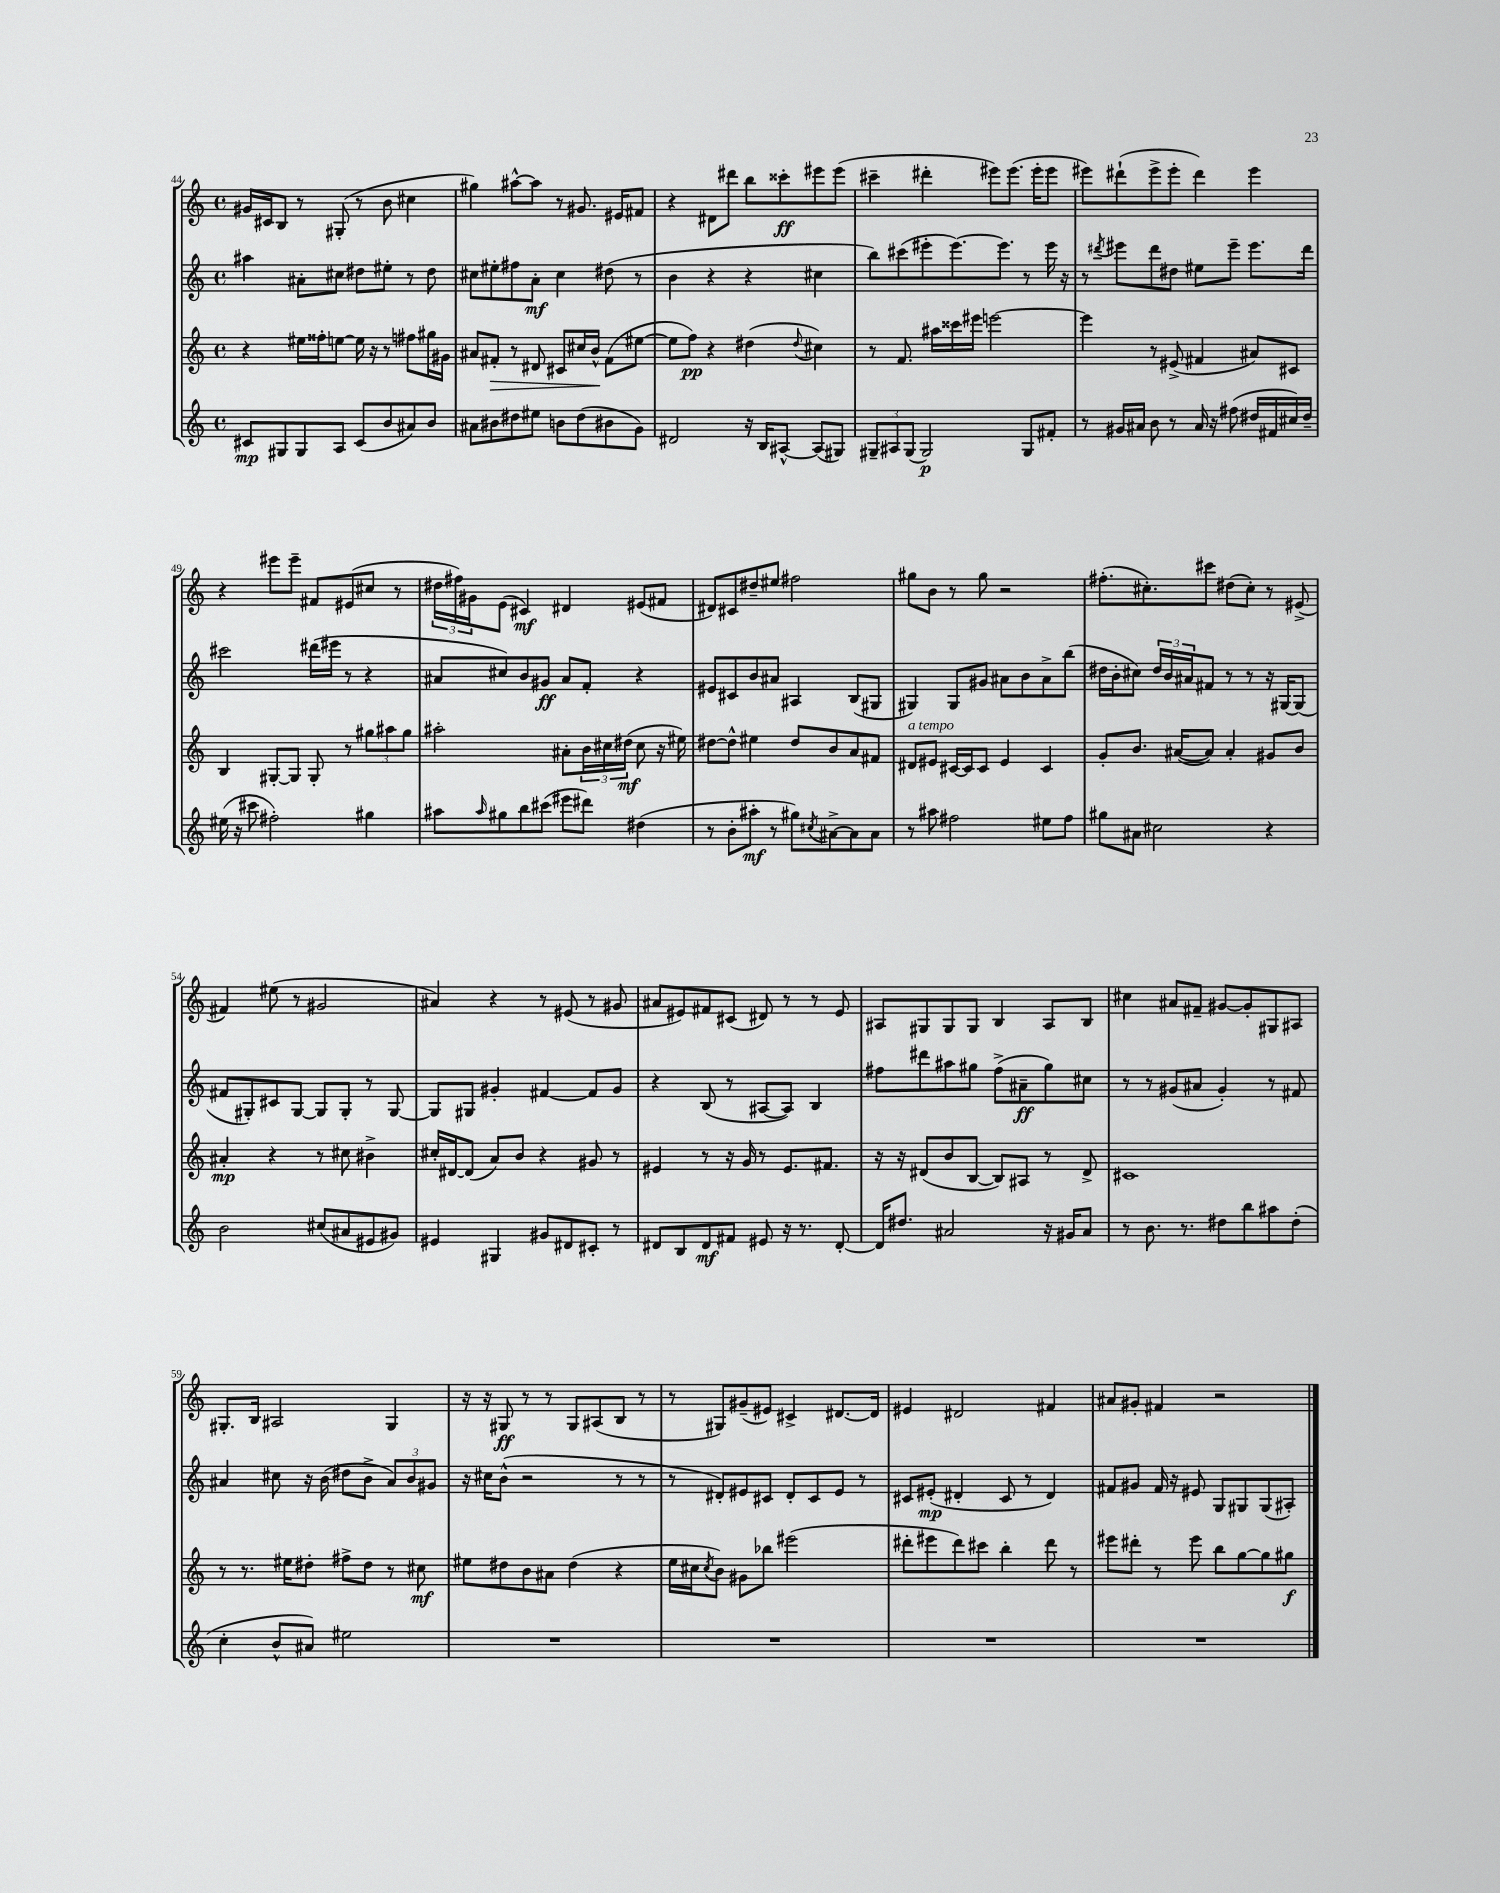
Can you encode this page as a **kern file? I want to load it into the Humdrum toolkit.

**kern	**kern	**kern	**kern
*staff4	*staff3	*staff2	*staff1
*clefG2	*clefG2	*clefG2	*clefG2
*k[]	*k[]	*k[]	*k[]
*M4/4	*M4/4	*M4/4	*M4/4
*met(c)	*met(c)	*met(c)	*met(c)
8c#	4r	4aa#	16g#
.	.	.	16c#
8G#	.	.	8B
8G#	16ee#	8a#'	8r
.	16ff##'	.	.
8A	[8ee	8cc#	(8G#'
(8c#	16ee]	8dd#	8r
.	16r	.	.
8b	8r	8ee#'	8b
8a#)	8ff#	8r	4cc#
8b	16gg#	8dd#	.
.	16g#	.	.
=	=	=	=
8a#	8a#	8cc#	4gg#)
8b#	8f#'	8ee#'	.
8dd#	8r	8ff#	[8aa#^^
8ee#	8d#	8a'	8aa#]
8b	8c#	4cc#	8r
(8dd#	16cc#	.	8.g#
.	16b^^	.	.
8b#	(8f#	(8dd#	.
.	.	.	16e#
8g)	[8ee#	8r	8f#
=	=	=	=
2d#	8ee#]	4b	4r
.	8ff)	.	.
.	4r	4r	8d#
.	.	.	8ddd#
16r	(4dd#	4r	8bb
16B	.	.	.
[8A#^^	.	.	8ccc##'
.	8qqdd#	.	.
(8A#]	4cc#)	4cc#	8eee#
8G#)	.	.	(8eee#
=	=	=	=
12G#~	8r	8bb)	4ccc#~
12A#	.	.	.
.	8.f	(8ccc#	.
(12G#	.	.	.
2G#)	.	8eee#'	4ddd#'
.	16aa#	.	.
.	16ccc##	[8.eee#)	.
.	16eee#	.	.
.	[2eee	.	8eee#)
.	.	8.eee#]	.
.	.	.	(8.eee#
8G#	.	8r	.
.	.	.	16eee#'
8f#'	.	16eee#	8eee#
.	.	16r	.
=	=	=	=
8r	4eee]	8r	8eee#)
.	.	8qddd#	.
16g#	.	8eee#	(8ddd#`
16a#	.	.	.
8b	8r	8ddd#	8eee#^
8r	(8e#^	8dd#	8eee#'
16a#	4f#	8ee#	4ddd#)
16r	.	.	.
(8ff#	.	8eee#~	.
16dd#	8a#)	8.eee#	4eee#
16f#	.	.	.
16cc#)	8c#	.	.
16dd#~	.	16ddd#	.
=	=	=	=
(16ee#	4B	2ccc#	4r
16r	.	.	.
8ccc#	.	.	.
2ff#')	[8G#'	.	8eee#
.	8G#]	.	8eee#~
.	8G#'	(16ddd#	8f#
.	.	16eee#	.
.	8r	8r	(8e#
4gg#	12gg#	4r	8cc#
.	12aa#	.	.
.	.	.	8r
.	12gg#	.	.
=	=	=	=
8aa#	2aa#'	8a#	24dd#
.	.	.	24ff#)
.	.	.	24g#
16qqaa#	.	.	.
8gg#	.	8cc#)	(8e
8bb	.	8b	4c#)
(8ccc#	.	8g#	.
8eee#	8a#'	8a#	4d#
8ddd#)	24b	8f'	.
.	24cc#	.	.
.	(24dd#	.	.
(4dd#	8cc#	4r	(8e#
.	16r	.	8f#
.	16ee#)	.	.
=	=	=	=
8r	[8dd#	8e#	8d#)
8b'	8dd#^^]	8c#	8c#
8aa#'	4ee#	8b	8dd#~
8r	.	8a#	8ee#
8gg#)	8dd#	4A#	2ff#
8qcc#	.	.	.
[8a#^	8b	.	.
8a#]	8a	(8B	.
8a#	8f#	8G#	.
=	=	=	=
8r	8d#	4G#)	8gg#
8aa#	8e#	.	8b
2ff#	[16c#	8G#	8r
.	16c#]	.	.
.	8c#	8g#	8gg#
.	4e#	8a#	2r
.	.	8b	.
8ee#	4c#	8a#^	.
8ff#	.	(8bb	.
=	=	=	=
8gg#	8g'	16dd#	(8.ff#'
.	.	16b'	.
8a#	8.b	8cc#)	.
.	.	.	8.cc#')
2cc#	.	24dd#	.
.	.	24b	.
.	([16a#	.	.
.	.	24a#	.
.	8a#])	8f#	8ccc#
.	4a#'	8r	(8dd#
.	.	8r	8cc#')
4r	8g#	16r	8r
.	.	[16G#	.
.	8b	(8G#]	(8e#^
=	=	=	=
2b	4a#'	8f#	4f#)
.	.	8G#')	.
.	4r	8c#	(8ee#
.	.	[8G#	8r
(8cc#	8r	8G#]	2g#
8a#	8cc#	8G#'	.
8e#	4b#^	8r	.
8g#)	.	[8G#	.
=	=	=	=
4e#	16cc#'	8G#]	4a#)
.	[16d#	.	.
.	(8d#]	8G#	.
4G#	8a)	4g#'	4r
.	8b	.	.
8g#	4r	[4f#	8r
8d#	.	.	(8e#
8c#'	8g#	8f#]	8r
8r	8r	8g#	8g#
=	=	=	=
8d#	4e#	4r	8a#
8B	.	.	8e#)
8d#	8r	(8B	8f#
8f#	16r	8r	(8c#
.	16g	.	.
8e#	8r	[8A#	8d#)
16r	8.e#	8A#])	8r
8.r	.	.	.
.	.	4B	8r
.	8.f#	.	.
[8d#'	.	.	8e#
=	=	=	=
16d#]	16r	8ff#	8A#
8.dd#	16r	.	.
.	(8d#	8ddd#	8G#
2a#	8b	8aa#	8G#
.	[8B	8gg#	8G#
.	8B])	(8ff#^	4B
.	8A#	8a#~	.
16r	8r	8gg#)	8A#
16g#	.	.	.
8a#	8d#^	8cc#	8B
=	=	=	=
8r	1c#	8r	4cc#
8.b	.	8r	.
.	.	(8g#	8a#
8.r	.	.	.
.	.	8a#	8f#~
8dd#	.	4g#')	[8g#
8bb	.	.	8g#']
8aa#	.	8r	8G#
(8dd#'	.	8f#	8A#
=	=	=	=
4cc'	8r	4a#	8.G#'
.	8.r	.	.
.	.	.	16B
8b^^	.	8cc#	2A#
.	16ee#	.	.
8a#)	8dd#'	16r	.
.	.	(16b	.
2ee#	8ff#^	8dd#	.
.	8dd#	8b^	.
.	8r	12a#)	4G#
.	.	12b	.
.	8cc#	.	.
.	.	12g#	.
=	=	=	=
1r	8ee#	16r	16r
.	.	16cc#	16r
.	8dd#	(8b^^	8G#
.	8b	2r	8r
.	8a#	.	8r
.	(4dd#	.	8G#
.	.	.	(8A#
.	4r	8r	8B
.	.	8r	8r
=	=	=	=
1r	16ee	8r	8r
.	16cc#	.	.
.	8qcc#	.	.
.	8b)	8d#')	8G#)
.	8g#	8e#	(8g#~
.	8bb-	8c#	8e#)
.	(2eee#	8d#'	4c#^
.	.	8c#	.
.	.	8e#	[8.d#
.	.	8r	.
.	.	.	16d#]
=	=	=	=
1r	8ddd#'	8c#	4e#
.	8eee#	(8e#'	.
.	8ddd#)	4d#'	2d#
.	8ccc#	.	.
.	4bb'	8c#	.
.	.	8r	.
.	8ddd#	4d#)	4f#
.	8r	.	.
=	=	=	=
1r	8eee#	8f#	8a#
.	8ddd#'	8g#	8g#'
.	8r	16f#	4f#
.	.	16r	.
.	8eee#	8e#	.
.	8bb	8G	2r
.	[8gg	8G#	.
.	8gg]	(8G#	.
.	8gg#	8A#')	.
==	==	==	==
*-	*-	*-	*-
